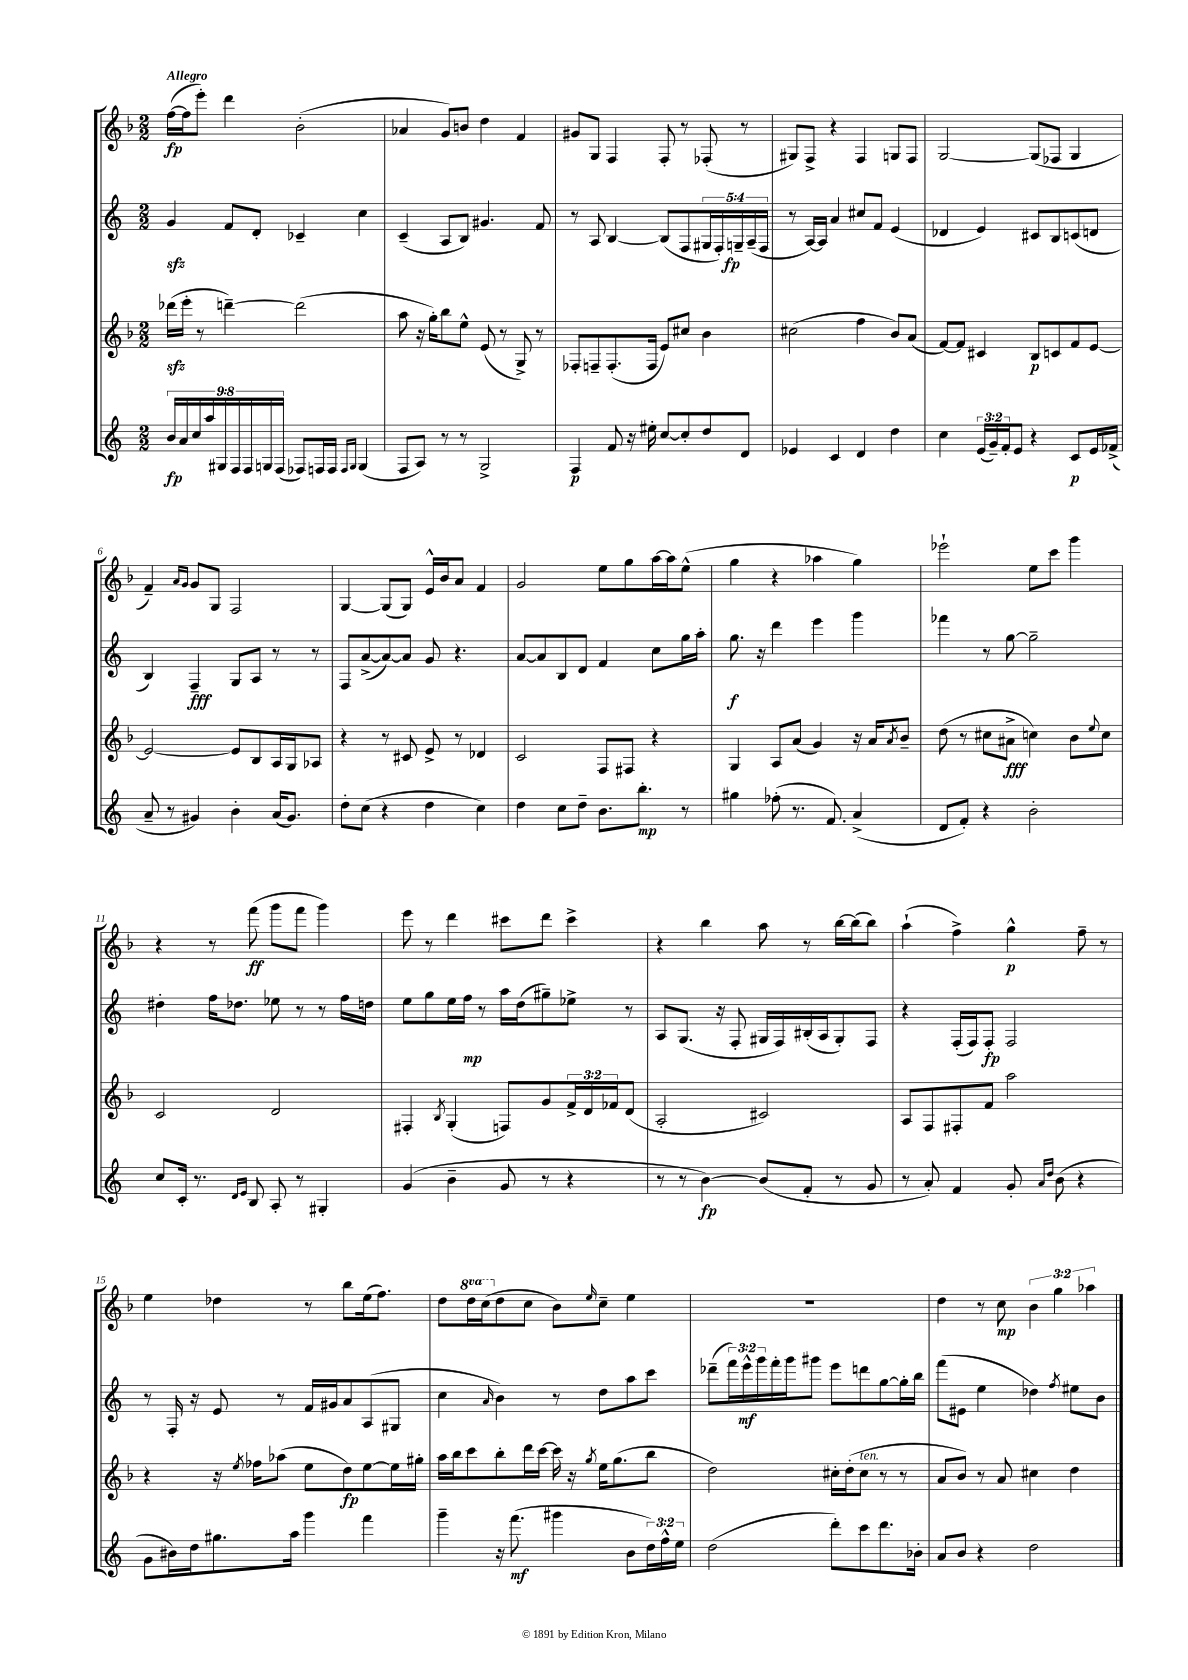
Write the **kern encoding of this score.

**kern	**dynam	**kern	**dynam	**kern	**dynam	**kern	**dynam
*part4	*part4	*part3	*part3	*part2	*part2	*part1	*part1
*staff4	*staff4	*staff3	*staff3	*staff2	*staff2	*staff1	*staff1
*clefG2	*	*clefG2	*	*clefG2	*	*clefG2	*
*k[]	*	*k[b-]	*	*k[]	*	*k[b-]	*
*M2/2	*	*M2/2	*	*M2/2	*	*M2/2	*
=1	=1	=1	=1	=1	=1	=1	=1
!	!	!	!	!	!	!LO:TX:a:B:t=Allegro	!
18b/LL	fp	(16ddd-Xzz\LL	.	4gzz/	.	([16ff\LL	fp
18a/	.	.	.	.	.	.	.
.	.	16eee'\JJ	.	.	.	16ff\J]	.
18cc/	.	.	.	.	.	.	.
.	.	8r	.	.	.	8eee'\J)	.
18aa/	.	.	.	.	.	.	.
18G#X/	.	.	.	.	.	.	.
.	.	[4dddn~\)	.	8f/L	.	4ddd\	.
18F/	.	.	.	.	.	.	.
18F/	.	.	.	.	.	.	.
.	.	.	.	8d'/J	.	.	.
18Gn/	.	.	.	.	.	.	.
(18F/JJ	.	.	.	.	.	.	.
8F-X/L)	.	(2ddd\]	.	4c-X~/	.	(2b-'\	.
16Fn/L	.	.	.	.	.	.	.
16F/JJ	.	.	.	.	.	.	.
16qqF/LL	.	.	.	.	.	.	.
16qqG/JJ	.	.	.	.	.	.	.
(4G/	.	.	.	4cc\	.	.	.
=2	=2	=2	=2	=2	=2	=2	=2
8F/L	.	8aa\	.	(4c~/	.	4a-X/	.
8A/J)	.	16r	.	.	.	.	.
.	.	16gg'\KL)	.	.	.	.	.
8r	.	8bb-\	.	8A/L	.	8g/L)	.
8r	.	8ee^^\J	.	8B/J)	.	8bn/J	.
2G^/	.	(8e/	.	4.g#X/	.	4dd\	.
.	.	8r	.	.	.	.	.
.	.	8G^/)	.	.	.	4f/	.
.	.	8r	.	8f/	.	.	.
=3	=3	=3	=3	=3	=3	=3	=3
4F/	p	8F-X'/L	.	8r	.	8g#X/L	.
.	.	8Fn~/	.	8A/	.	8G/J	.
8f/	.	(8.F'/	.	[4B/	.	4F/	.
16r	.	.	.	.	.	.	.
16ee#X'\	.	16F/Jk	.	.	.	.	.
[8cc/L	.	8e/L)	.	(8B/L]	.	8F'/	.
8cc'/]	.	8cc#X/J	.	8F/	.	8r	.
8dd/	.	4b-\	.	20G#X/L	.	(8F-X'/	.
.	.	.	.	20F'/)	.	.	.
.	.	.	.	20Gn~/	fp	.	.
8d/J	.	.	.	.	.	8r	.
.	.	.	.	(20A~/	.	.	.
.	.	.	.	20F/JJ	.	.	.
=4	=4	=4	=4	=4	=4	=4	=4
4e-X/	.	(2cc#X\	.	8r	.	8G#X/L)	.
.	.	.	.	[16A/LL)	.	8F^/J	.
.	.	.	.	16A/JJ]	.	.	.
4c/	.	.	.	4a/	.	4r	.
4d/	.	4ff\	.	8cc#X/L	.	4F/	.
.	.	.	.	8f/J	.	.	.
4dd\	.	8b-/L)	.	(4e/	.	8Gn/L	.
.	.	(8a/J	.	.	.	8F/J	.
=5	=5	=5	=5	=5	=5	=5	=5
4cc\	.	[8f/L)	.	4d-X/	.	[2G/	.
.	.	8f/J]	.	.	.	.	.
(24e/LL	.	4c#X/	.	4e/)	.	.	.
24g~/)	.	.	.	.	.	.	.
24f'/J	.	.	.	.	.	.	.
8e/J	.	.	.	.	.	.	.
4r	.	8B-/L	p	8c#X/L	.	(8G/L]	.
.	.	8cn/	.	8B/	.	8F-X/J	.
8c/L	p	8f/	.	(8cn/	.	4G/	.
16e/L	.	[8e/J	.	8dn/J	.	.	.
(16f-X^/JJ	.	.	.	.	.	.	.
!!LO:LB:g=z
=6	=6	=6	=6	=6	=6	=6	=6
8a~/	.	2e/_	.	4B/)	.	4f~/)	.
8r	.	.	.	.	.	.	.
.	.	.	.	.	.	16qqa/LL	.
.	.	.	.	.	.	16qqg/JJ	.
4g#X/)	.	.	.	4F~/	fff	8g/L	.
.	.	.	.	.	.	8G/J	.
4b'\	.	8e/L]	.	8G/L	.	2F/	.
.	.	8B-/	.	8A/J	.	.	.
(16a/KL	.	16A/L	.	8r	.	.	.
8.g#/J)	.	16G/J	.	.	.	.	.
.	.	8A-X/J	.	8r	.	.	.
=7	=7	=7	=7	=7	=7	=7	=7
8dd'\L	.	4r	.	8F/L	.	[4G/	.
(8cc\J	.	.	.	([8a^/	.	.	.
4r	.	8r	.	8a/_)	.	(8G/L]	.
.	.	8c#X/	.	8a/J]	.	8G/J)	.
4dd\	.	8e^/	.	8g/	.	16e^^/LL	.
.	.	.	.	.	.	16b-/J	.
.	.	8r	.	4.r	.	8a/J	.
4cc\)	.	4d-X/	.	.	.	4f/	.
=8	=8	=8	=8	=8	=8	=8	=8
4dd\	.	2c/	.	[8a/L	.	2g/	.
.	.	.	.	8a/]	.	.	.
8cc\L	.	.	.	8B/	.	.	.
8dd~\J	.	.	.	8d/J	.	.	.
8.b\L	.	8F/L	.	4f/	.	8ee\L	.
.	.	8F#X/J	.	.	.	8gg\	.
8.bb'\J	mp	.	.	.	.	.	.
.	.	4r	.	8cc\L	.	[16aa\L	.
.	.	.	.	.	.	16aa\J]	.
8r	.	.	.	16gg\L	.	(8ee^^\J	.
.	.	.	.	16aa'\JJ	.	.	.
=9	=9	=9	=9	=9	=9	=9	=9
4gg#X\	.	4G/	.	8.gg\	f	4gg\	.
.	.	.	.	16r	.	.	.
(8ff-X'\	.	8A/L	.	4ddd\	.	4r	.
8.r	.	(8a/J	.	.	.	.	.
.	.	4g/)	.	4eee\	.	4aa-X\	.
8.f/)	.	.	.	.	.	.	.
(4a^/	.	16r	.	4ggg\	.	4gg\)	.
.	.	16a/KL	.	.	.	.	.
.	.	8qa/	.	.	.	.	.
.	.	8b-~/J	.	.	.	.	.
=10	=10	=10	=10	=10	=10	=10	=10
8d/L	.	(8dd\	.	4fff-X\	.	2eee-X`\	.
8f'/J)	.	8r	.	.	.	.	.
4r	.	8cc#X\L	.	8r	.	.	.
.	.	8a#X^\J	fff	[8gg\	.	.	.
2b'\	.	4ccn\)	.	2gg~\]	.	8ee\L	.
.	.	.	.	.	.	8ccc\J	.
.	.	8b-\L	.	.	.	4ggg\	.
.	.	8qqee/	.	.	.	.	.
.	.	8cc\J	.	.	.	.	.
!!LO:LB:g=z
=11	=11	=11	=11	=11	=11	=11	=11
8cc/L	.	2c/	.	4dd#X'\	.	4r	.
16c'/Jk	.	.	.	.	.	.	.
8.r	.	.	.	.	.	.	.
.	.	.	.	16ff\KL	.	8r	.
.	.	.	.	8.dd-X\J	.	.	.
16qqd/LL	.	.	.	.	.	.	.
16qqe/JJ	.	.	.	.	.	.	.
8B/	.	.	.	.	.	(8fff\	ff
8A'/	.	2d/	.	8ee-X\	.	8ggg\L	.
8r	.	.	.	8r	.	8fff\J	.
4G#X'/	.	.	.	8r	.	4ggg\)	.
.	.	.	.	16ff\LL	.	.	.
.	.	.	.	16ddn\JJ	.	.	.
=12	=12	=12	=12	=12	=12	=12	=12
(4g/	.	4F#X'/	.	8ee\L	.	8eee\	.
.	.	.	.	8gg\	.	8r	.
.	.	8qB-/	.	.	.	.	.
4b~\	.	(4G'/	.	16ee\L	.	4ddd\	.
.	.	.	.	16ff\JJ	mp	.	.
.	.	.	.	8r	.	.	.
8g/	.	8Fn/L)	.	16aa\LL	.	8ccc#X\L	.
.	.	.	.	(16dd\J	.	.	.
8r	.	8g/	.	8gg#X~\)	.	8ddd\J	.
4r	.	24f^/L	.	8ee-X^\J	.	4ccc#^\	.
.	.	24d/	.	.	.	.	.
.	.	24f-X/J	.	.	.	.	.
.	.	(8d/J	.	8r	.	.	.
=13	=13	=13	=13	=13	=13	=13	=13
8r	.	2A'/	.	8A/L	.	4r	.
8r	.	.	.	(8.G/J	.	.	.
[4b\)	fp	.	.	.	.	4bb-\	.
.	.	.	.	16r	.	.	.
.	.	.	.	8F'/	.	.	.
(8b/L]	.	2c#X/)	.	16G#X/LL	.	8aa\	.
.	.	.	.	16F/)	.	.	.
8f'/J	.	.	.	(16B#X'/	.	8r	.
.	.	.	.	16A/J	.	.	.
8r	.	.	.	8G#'/)	.	[16bb-\LL	.
.	.	.	.	.	.	(16bb-\J]	.
8g/	.	.	.	8F/J	.	8bb-\J)	.
=14	=14	=14	=14	=14	=14	=14	=14
8r	.	8A/L	.	4r	.	(4aa`\	.
8a'/)	.	8F/	.	.	.	.	.
4f/	.	8F#X'/	.	(16F'/LL	.	4ff^\)	.
.	.	.	.	16F/J)	.	.	.
.	.	8f/J	.	8F'/J	fp	.	.
8g'/	.	2aa\	.	2F/	.	4gg^^\	p
16qqa/LL	.	.	.	.	.	.	.
16qqdd/JJ	.	.	.	.	.	.	.
(8b\	.	.	.	.	.	.	.
4r	.	.	.	.	.	8ff~\	.
.	.	.	.	.	.	8r	.
!!LO:LB:g=z
=15	=15	=15	=15	=15	=15	=15	=15
8g\L	.	4r	.	8r	.	4ee\	.
16b#X\L)	.	.	.	16F'/	.	.	.
16dd\J	.	.	.	16r	.	.	.
8.gg#X\	.	16r	.	8e/	.	4dd-X\	.
.	.	8qee/	.	.	.	.	.
.	.	16ff-X\KL	.	.	.	.	.
.	.	(8aa-X\J	.	8r	.	.	.
16aa\Jk	.	.	.	.	.	.	.
4ggg\	.	8ee\L	.	16f/LL	.	8r	.
.	.	.	.	16g#X/J	.	.	.
.	.	8dd\)	fp	8a/	.	8bb-\L	.
4fff\	.	[8ee\	.	(8A/	.	(16ee\k	.
.	.	.	.	.	.	8.ff\J)	.
.	.	16ee\L]	.	8G#X/J	.	.	.
.	.	16gg#X'\JJ	.	.	.	.	.
=16	=16	=16	=16	=16	=16	=16	=16
4ggg~\	.	16aa\LL	.	4cc\	.	8dd\L	.
.	.	16bb-\J	.	.	.	.	.
*	*	*	*	*	*	*8va	*
.	.	8ccc\	.	.	.	16ddd\L	.
.	.	.	.	.	.	(16ccc\J	.
.	.	.	.	16qqa/	.	.	.
*	*	*	*	*	*	*X8va	*
16r	.	8bb-'\	.	4b\)	.	8dd\	.
(8.fff\	mf	.	.	.	.	.	.
.	.	16ddd\L	.	.	.	8cc\J	.
.	.	[16ccc\JJ	.	.	.	.	.
4ggg#X\	.	16ccc\]	.	8r	.	8b-\L)	.
.	.	16r	.	.	.	.	.
.	.	8qgg/	.	.	.	16qqee/	.
.	.	16ee\KL	.	8dd\L	.	8cc~\J	.
.	.	(8.gg\	.	.	.	.	.
8b\L	.	.	.	8aa\	.	4ee\	.
24dd\L)	.	8bb-\J	.	8ccc\J	.	.	.
24ff^^\	.	.	.	.	.	.	.
24ee\JJ	.	.	.	.	.	.	.
=17	=17	=17	=17	=17	=17	=17	=17
(2dd\	.	2dd\)	.	(8ddd-X~\L	.	1r	.
.	.	.	.	24fff\L)	.	.	.
.	.	.	.	24eee^^\	mf	.	.
.	.	.	.	24ggg\	.	.	.
.	.	.	.	16fff'\	.	.	.
.	.	.	.	16ggg\J	.	.	.
.	.	.	.	8ggg#X\J	.	.	.
8ddd'\L)	.	16cc#X'\LL	.	8eee\L	.	.	.
.	.	(16dd'\J	.	.	.	.	.
!	!	!LO:TX:a:i:t=ten.	!	!	!	!	!
8ccc\	.	8cc#\J	.	8dddn\	.	.	.
8.ddd\	.	8r	.	[8gg\	.	.	.
.	.	8r	.	16gg'\L]	.	.	.
16b-X'\Jk	.	.	.	16bb\JJ	.	.	.
=18	=18	=18	=18	=18	=18	=18	=18
8a/L	.	8a/L	.	(8fff\L	.	4dd\	.
8b/J	.	8b-/J)	.	8e#X\J	.	.	.
4r	.	8r	.	4ee\	.	8r	.
.	.	8a/	.	.	.	8cc\	mp
2dd\	.	4cc#X\	.	4dd-X\)	.	6b-\	.
.	.	.	.	.	.	6gg\	.
.	.	.	.	8qff/	.	.	.
.	.	4dd\	.	8ee#X\L	.	.	.
.	.	.	.	.	.	6aa-X\	.
.	.	.	.	8b\J	.	.	.
==	==	==	==	==	==	==	==
*-	*-	*-	*-	*-	*-	*-	*-
